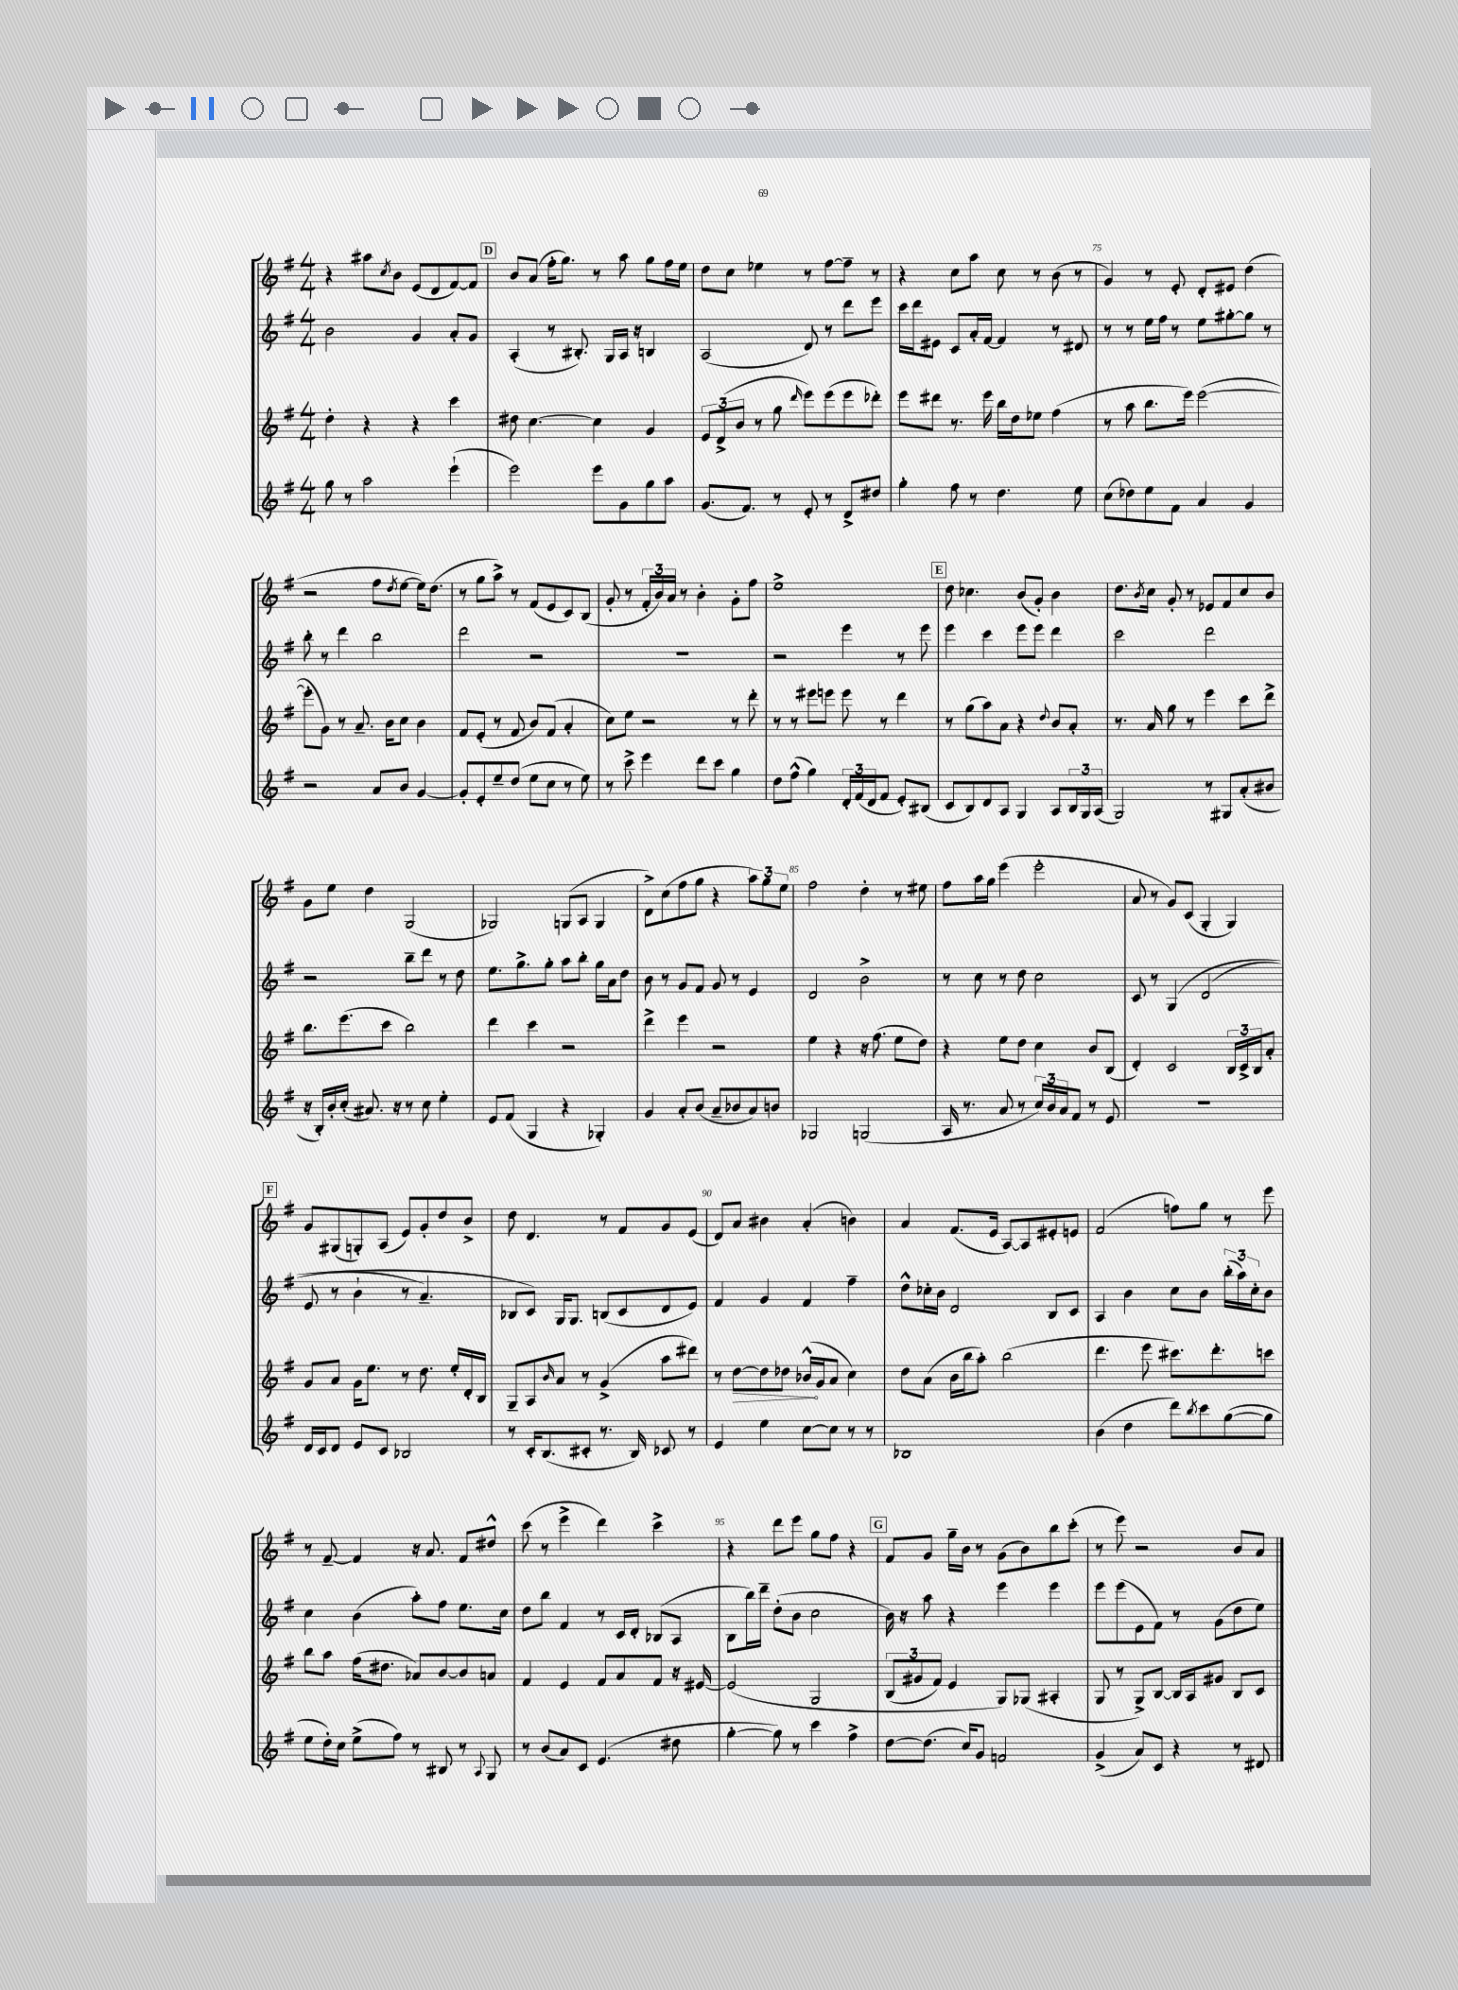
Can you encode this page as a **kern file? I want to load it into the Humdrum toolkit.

**kern	**kern	**dynam	**kern	**kern
*part4	*part3	*part3	*part2	*part1
*staff4	*staff3	*staff3	*staff2	*staff1
*clefG2	*clefG2	*	*clefG2	*clefG2
*k[f#]	*k[f#]	*	*k[f#]	*k[f#]
*M4/4	*M4/4	*	*M4/4	*M4/4
=71	=71	=71	=71	=71
8gg\	4dd'\	.	2b\	4r
8r	.	.	.	.
2aa\	4r	.	.	8aa#X\L
.	.	.	.	8qcc/
.	.	.	.	8b\J
.	4r	.	4g/	(8e/L
.	.	.	.	8d/
(4eee`\	4ccc\	.	8a'/L	[8f#/)
.	.	.	8g/J	8f#/J]
!!LO:REH:place=s1:t=D
=72	=72	=72	=72	=72
2eee\)	8dd#X\	.	(4A'/	8b/L
.	[4.cc\	.	.	(8a/J
.	.	.	8r	16ff#'\KL
.	.	.	.	8.gg\J)
.	.	.	8.B#X'/)	.
8eee\L	4cc\]	.	.	8r
.	.	.	16G/LL	.
8g\	.	.	16A/JJ	8aa\
.	.	.	16r	.
8gg\	4g/	.	4Bn/	8gg\L
8aa\J	.	.	.	16ff#\L
.	.	.	.	16ee\JJ
=73	=73	=73	=73	=73
(8.g/L	12e/L	.	(2A/	8dd\L
.	(12d^/	.	.	.
.	.	.	.	8cc\J
.	12b/J	.	.	.
8.f#/J)	.	.	.	.
.	8r	.	.	4ee-X\
8r	8gg\	.	.	.
.	16qqddd/	.	.	.
8e'/	8eee\L)	.	8d/)	8r
8r	(8eee\	.	8r	[8ff#\L
8d^/L	8eee\	.	8ddd\L	8ff#~\J]
8dd#X/J	8ddd-X'\J)	.	8eee\J	8r
=74	=74	=74	=74	=74
4gg'\	8eee\L	.	16ccc\LL	4r
.	.	.	16ddd\J	.
.	8ddd#X\J	.	8e#X\J	.
8ff#\	8.r	.	8c/L	8cc\L
8r	.	.	16a'/L	8aa\J
.	16eee\	.	[16f#/JJ	.
4.dd\	16bb\LL	.	4f#/]	8cc\
.	16dd\J	.	.	.
.	8ee-X\J	.	.	8r
.	(4ff#\	.	8r	(8b\
8ee\	.	.	8d#X/	8r
=75	=75	=75	=75	=75
(8cc\L	8r	.	8r	4g/)
8dd-X\)	8aa\	.	8r	.
8ee\	8.bb\L	.	16ee\LL	8r
.	.	.	16ff#\JJ	.
8f#\J	.	.	8r	8e'/
.	16eee\Jk)	.	.	.
4a/	([2eee\	.	8ee\L	8d'/L
.	.	.	[8gg#X'\	8e#X/J
4g/	.	.	8gg#\J]	(4dd\
.	.	.	8r	.
!!LO:LB:g=z
=76	=76	=76	=76	=76
2r	8eee'\L]	.	8bb'\	2r
.	8g\J)	.	8r	.
.	8r	.	4ddd\	.
.	8.a~/	.	.	.
8a/L	.	.	2bb\	8ff#\L
.	16b\KL	.	.	.
.	.	.	.	8qdd/
8b/J	8cc\J	.	.	[8ee\J
[4g/	4b\	.	.	16ee\KL])
.	.	.	.	(8.dd\J
=77	=77	=77	=77	=77
8g'/L]	8f#/L	.	2ddd\	8r
8e'/	(8e'/J	.	.	8gg\L
8ee~/	8r	.	.	8aa^\J)
(8dd/J	8f#/	.	.	8r
8ee\L	8b/L)	.	2r	(8f#/L
8cc\J	(8f#/J	.	.	8e/
8r	4a'/	.	.	8c/)
8ee\)	.	.	.	(8B/J
=78	=78	=78	=78	=78
8r	8cc\L)	.	1r	8g'/
8ccc^\	8ee\J	.	.	8r
4eee\	2r	.	.	24f#'/LL
.	.	.	.	24b/)
.	.	.	.	24a/JJ
.	.	.	.	8r
8ddd\L	.	.	.	4b'\
8ccc\J	.	.	.	.
4gg\	8r	.	.	8g'\L
.	8ddd'\	.	.	8ff#\J
=79	=79	=79	=79	=79
8dd\L	8r	.	2r	1ee^
(8ff#^^\J	8r	.	.	.
4gg\)	8eee#X\L	.	.	.
.	8eeen\J	.	.	.
24d'/LL	8eee\	.	4eee\	.
(24f#/	.	.	.	.
24d/J	.	.	.	.
8f#/J	8r	.	.	.
8e'/L)	4ddd\	.	8r	.
(8B#X/J	.	.	8eee\	.
!!LO:REH:place=s1:t=E
=80	=80	=80	=80	=80
8c/L	8r	.	4eee\	8dd\
8B/)	(8gg\L	.	.	4.cc-X\
8d/	8aa\)	.	4ccc\	.
8A/J	8a\J	.	.	.
4G/	4r	.	8eee\L	(8b/L
.	.	.	8eee\J	8g'/J)
.	8qqdd/	.	.	.
8A/L	8b/L	.	4ddd\	4b\
24B/L	8a'/J	.	.	.
24G/	.	.	.	.
(24A/JJ	.	.	.	.
=81	=81	=81	=81	=81
2G/)	8.r	.	2ccc\	8.dd\L
.	.	.	.	8qb/
.	16a/	.	.	16cc\Jk
.	8gg\	.	.	8g'/
.	8r	.	.	8r
8r	4eee\	.	2ddd\	8e-X/L
8G#X/L	.	.	.	8f#/
(8a'/	8ccc\L	.	.	8cc/
8b#X/J	8ddd^\J	.	.	8b/J
!!LO:LB:g=z
=82	=82	=82	=82	=82
16r	8.bb\L	.	2r	8g\L
16B'/LL)	.	.	.	.
16b'/	.	.	.	8ee\J
(16cc'/JJ	(8.eee\	.	.	.
8.a#X/)	.	.	.	4dd\
.	8ccc\J	.	.	.
16r	.	.	.	.
8r	2bb\)	.	8bb~\L	(2G/
8cc\	.	.	8ddd\J	.
4ee'\	.	.	8r	.
.	.	.	8dd\	.
=83	=83	=83	=83	=83
8e/L	4ddd\	.	8.ee\L	2G-X/)
(8f#/J	.	.	.	.
.	.	.	8.gg^\	.
4G/	4ccc\	.	.	.
.	.	.	8gg'\J	.
4r	2r	.	8aa\L	(8Gn/L
.	.	.	8bb'\J	8A/J
4G-X'/)	.	.	16gg\LL	4G/
.	.	.	16a\J	.
.	.	.	8dd\J	.
=84	=84	=84	=84	=84
4g/	4ddd^\	.	8b\	8d^\L)
.	.	.	8r	(8cc\
8a'/L	4eee\	.	8g/L	8ff#\
(8b/J	.	.	8f#/J	8gg\J
8a~/L	2r	.	8g/	4r
8b-X/	.	.	8r	.
8a/)	.	.	4e/	12aa\L)
.	.	.	.	12gg\
8bn/J	.	.	.	.
.	.	.	.	12ee\J
=85	=85	=85	=85	=85
2G-X/	4ee\	.	2d/	2ff#\
.	4r	.	.	.
(2Gn/	16r	.	2b^\	4dd'\
.	(8.ff#\	.	.	.
.	8ee\L	.	.	8r
.	8dd\J)	.	.	8ee#X\
=86	=86	=86	=86	=86
16A/	4r	.	8r	8ff#\L
8.r	.	.	.	.
.	.	.	8cc\	16aa\L
.	.	.	.	16gg\JJ
8a/	8ee\L	.	8r	(4eee\
8r	8dd\J	.	8dd\	.
24cc/LL)	4cc\	.	2cc\	2eee'\
24b/	.	.	.	.
24a/J	.	.	.	.
8f#/J	.	.	.	.
8r	8b/L	.	.	.
8e/	(8B/J	.	.	.
=87	=87	=87	=87	=87
1r	4d'/)	.	8c/	8a/
.	.	.	8r	8r
.	2c/	.	(4G/	8g/L)
.	.	.	.	(8c/J
.	.	.	(2d/	4G'/
.	24B/LL	.	.	4G/)
.	24c^/	.	.	.
.	24B/J	.	.	.
.	8a'/J	.	.	.
!!LO:LB:g=z
!!LO:REH:place=s1:t=F
=88	=88	=88	=88	=88
16d/LL	8g/L	.	8e/	8g/L
16c/J	.	.	.	.
8d/J	8a/J	.	8r	(8G#X/
8e/L	16g\KL	.	4b`\	8Gn'/)
.	8.ee\J	.	.	.
8c/J	.	.	.	(8A/J
2B-X/	8r	.	8r	8e/L)
.	8.dd\	.	4.a~/)	8g'/
.	.	.	.	8dd/
.	16ee'/LL	.	.	.
.	16d'/	.	.	8b^/J
.	16B/JJ	.	.	.
=89	=89	=89	=89	=89
8r	8G~/L	.	8B-X/L	8dd\
16c'/KL	8A/	.	8c/J)	4.d/
(8.B/	.	.	.	.
.	16qqb/	.	.	.
.	8a/J	.	16G/KL	.
.	.	.	8.G/J	.
8c#X'/J	8r	.	.	.
8.r	(4g^/	.	(8Bn/L	8r
.	.	.	8c/	8f#/L
16B/)	.	.	.	.
8c-X/	8aa\L	.	8d/	8g/
8r	8ddd#X\J)	.	8e/J)	(8e/J
=90	=90	=90	=90	=90
4e/	8r	.	4f#/	8d/L)
!	!	!LO:HP:b	!	!
.	[8dd\L	>	.	8a/J
4ee\	8dd\]	.	4g/	4b#X\
.	8dd-X\J	.	.	.
[8cc\L	(16b-X^^/LL	.	4f#/	(4a'/
.	16g/J	]	.	.
8cc\J]	8a/J	.	.	.
8r	4cc\)	.	4ff#~\	4bn\)
8r	.	.	.	.
=91	=91	=91	=91	=91
1B-X	8dd\L	.	8dd^^\L	4a/
.	(8a\J	.	16cc-X'\L	.
.	.	.	16b\JJ	.
.	16b\LL	.	2d/	(8.f#/L
.	16bb\J	.	.	.
.	8aa'\J)	.	.	.
.	.	.	.	16e/Jk
.	(2bb\	.	.	[8A/L)
.	.	.	.	8A/]
.	.	.	8B/L	8e#X'/
.	.	.	8c/J	8en/J
=92	=92	=92	=92	=92
(4b\	4.ddd\	.	4A/	(2f#/
4dd\	.	.	4b\	.
.	8eee\	.	.	.
8ddd\L)	8.ccc#X\L)	.	8cc\L	8ffn\L)
8qbb/	.	.	.	.
8ccc\	.	.	8b\J	8gg\J
.	8.ddd'\	.	.	.
([8gg\	.	.	(24bb'\LL	8r
.	.	.	24aa\)	.
.	.	.	24cc'\J	.
8gg\J]	8cccn\J	.	8b\J	8eee\
!!LO:LB:g=z
=93	=93	=93	=93	=93
8ee\L	8bb\L	.	4cc\	8r
16dd'\L)	8aa\J	.	.	[8f#~/
16cc\JJ	.	.	.	.
(8ee^\L	(16ff#\KL	.	(4b\	4f#/]
.	8.dd#X\J	.	.	.
8ff#\J)	.	.	.	.
8r	8a-X/L)	.	8aa'\L)	16r
.	.	.	.	8.a/
8B#X/	[8b/	.	8ff#\J	.
8r	8b/]	.	8.ee\L	8f#/L
8qqA/	.	.	.	.
8G/	8an/J	.	.	8dd#X^^/J
.	.	.	16cc\Jk	.
=94	=94	=94	=94	=94
8r	4f#/	.	8dd\L	(8ccc\
(8b/L	.	.	8bb\J	8r
8a/)	4e/	.	4f#/	4eee^\
8c/J	.	.	.	.
(4.e/	8f#/L	.	8r	4ddd\)
.	8a/	.	16c/LL	.
.	.	.	16d'/JJ	.
.	8f#/J	.	(8B-X/L	4ccc^\
8dd#X\	16r	.	8A/J	.
.	[16e#X/	.	.	.
=95	=95	=95	=95	=95
[4gg'\	(2e#/]	.	8B\L	4r
.	.	.	16bb\L)	.
.	.	.	16ddd~\JJ	.
8gg\])	.	.	(8dd'\L	8ddd\L
8r	.	.	8b\J	8eee\J
4ccc\	2G/	.	2cc\	8gg\L
.	.	.	.	8ff#\J
4ff#^\	.	.	.	4r
!!LO:REH:place=s1:t=G
=96	=96	=96	=96	=96
[8dd\L	(12B/L	.	16b\)	8f#/L
.	.	.	16r	.
.	12g#X/	.	.	.
(8.dd\J]	.	.	8aa\	8g/J
.	12f#/J)	.	.	.
.	4e/	.	4r	16gg~\LL
16cc/KL)	.	.	.	16b\JJ
8g/J	.	.	.	8r
2fn/	8G/L)	.	4eee\	(8g\L
.	(8G-X/J	.	.	8b\)
.	4A#X'/	.	4eee\	8bb\
.	.	.	.	(8ccc'\J
=97	=97	=97	=97	=97
(4g^/	8G/	.	8eee\L	8r
.	8r	.	(8eee\	8eee\)
8a/L)	8G^/L)	.	8e\	2r
8c/J	[8B/J	.	8f#\J)	.
4r	16B/LL]	.	8r	.
.	16A/J	.	.	.
.	8g#X/J	.	(8g\L	.
8r	8B/L	.	8dd\	8b/L
8d#X/	8c/J	.	8ee\J)	8a/J
==	==	==	==	==
*-	*-	*-	*-	*-
